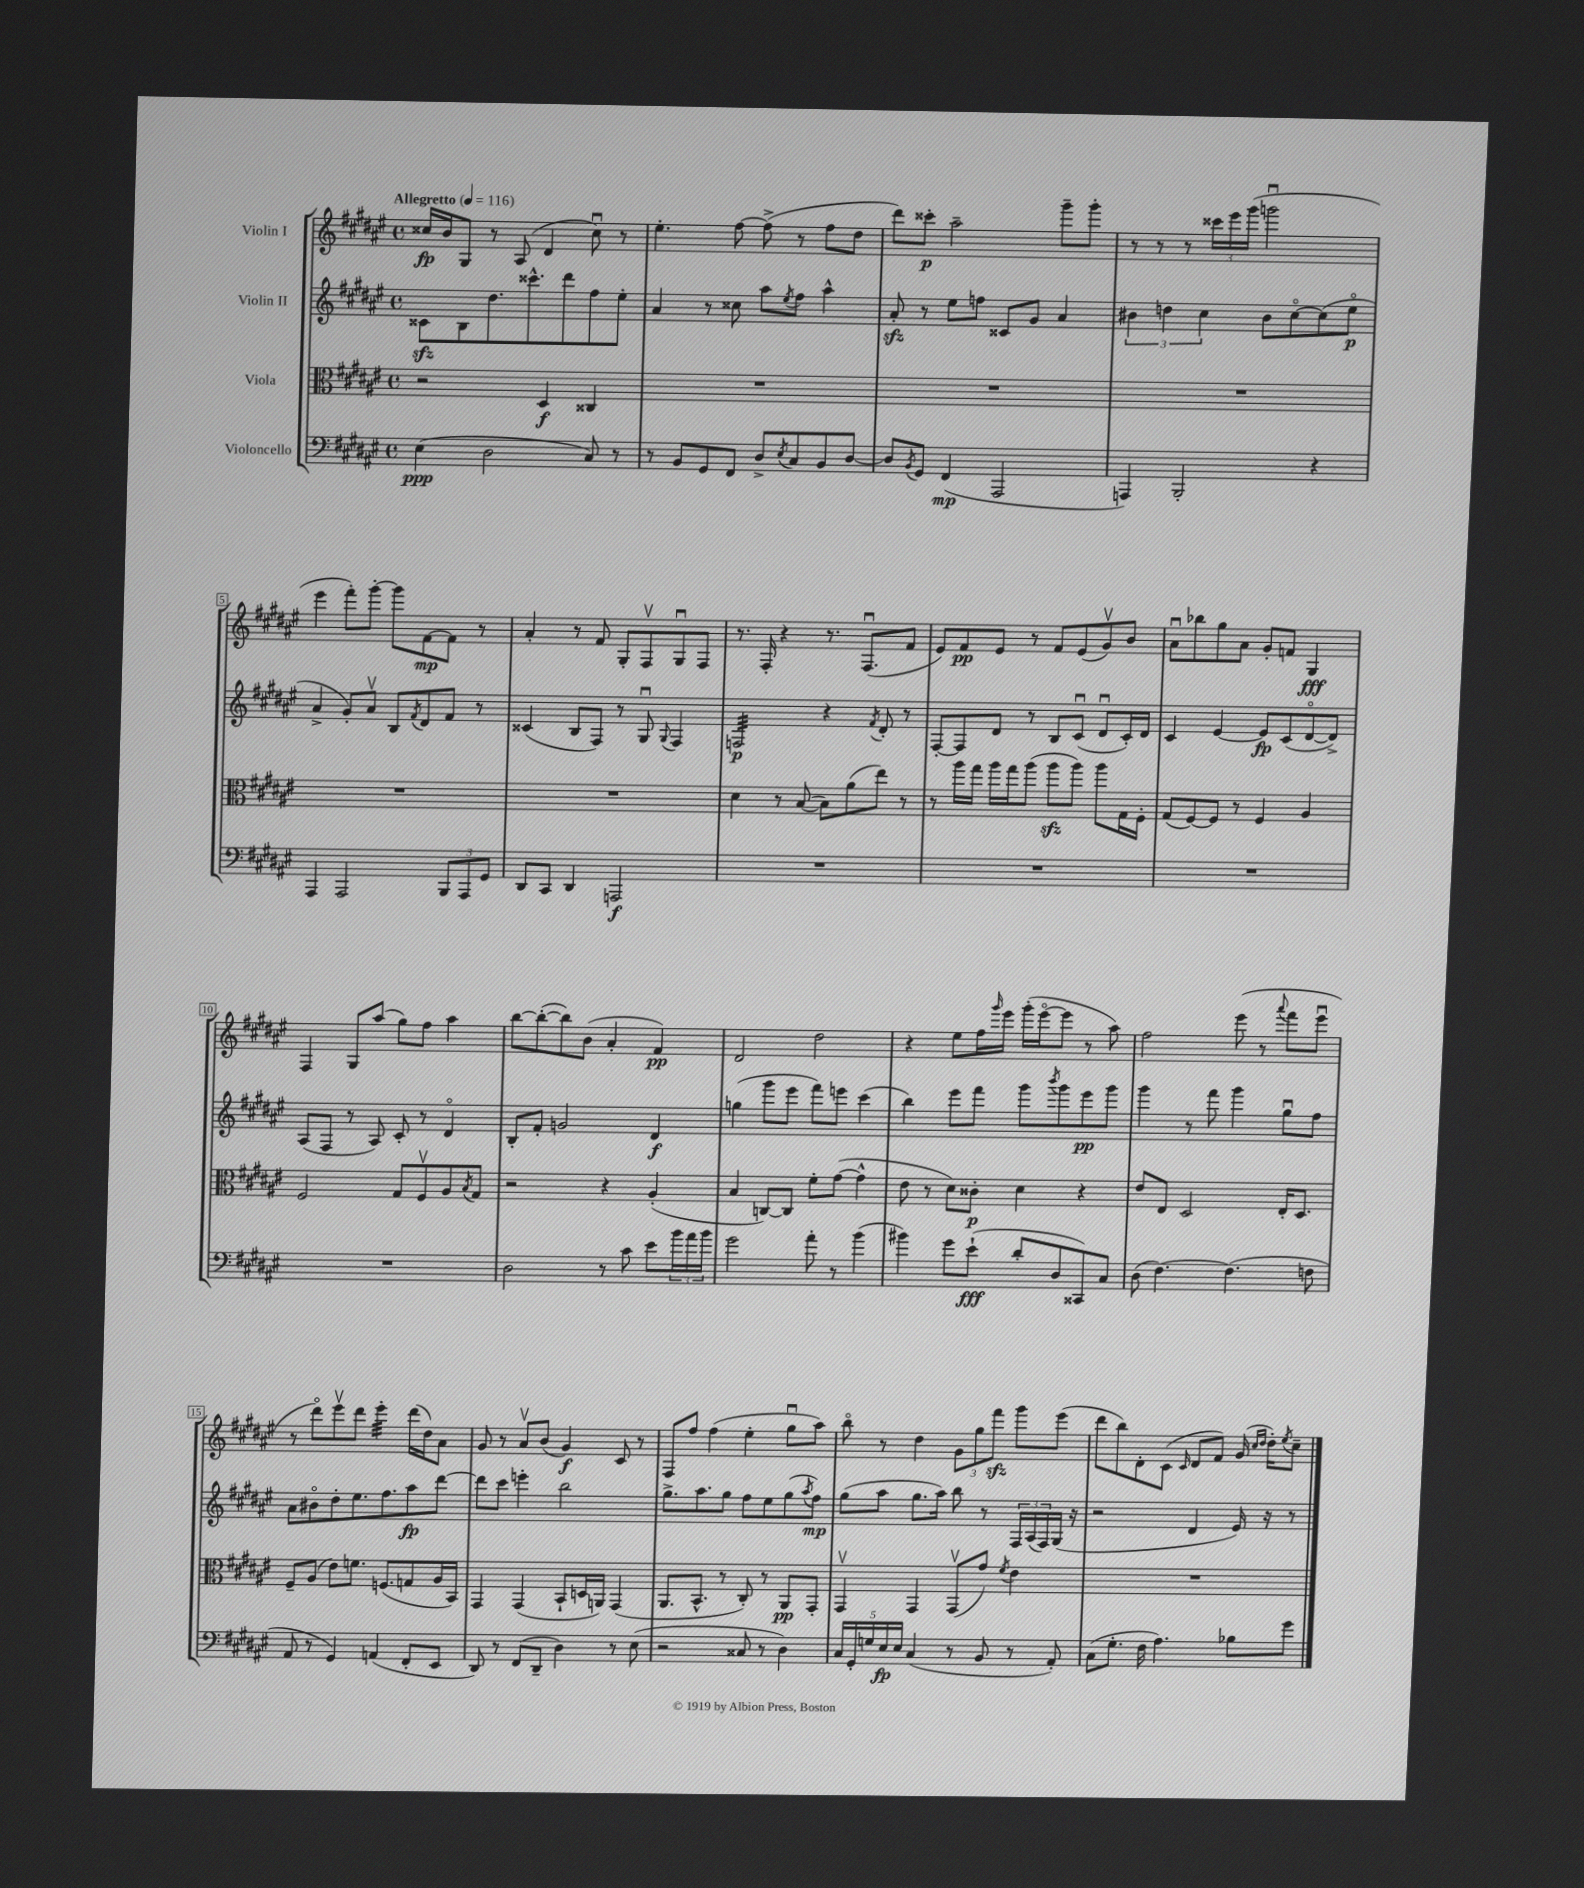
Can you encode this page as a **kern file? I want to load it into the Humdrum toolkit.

**kern	**kern	**kern	**kern
*staff4	*staff3	*staff2	*staff1
*clefF4	*clefC3	*clefG2	*clefG2
*k[f#c#g#d#a#e#]	*k[f#c#g#d#a#e#]	*k[f#c#g#d#a#e#]	*k[f#c#g#d#a#e#]
*M4/4	*M4/4	*M4/4	*M4/4
*met(c)	*met(c)	*met(c)	*met(c)
*MM116	*MM116	*MM116	*MM116
(4E#\	2r	8c##\L	16cc##/LL
.	.	.	16b/J
.	.	8B\	8G#/J
2D#\	.	8.dd#\	8r
.	.	.	(8A#/
.	.	8.ccc##^^\	.
.	4D#/	.	4d#/
.	.	8ddd#\	.
8C#/)	4C##/	8ff#\	8cc##u\)
8r	.	8ee#'\J	8r
=	=	=	=
8r	1r	4a#/	4.ee#'\
8BB/L	.	.	.
8GG#/	.	8r	.
8FF#/J	.	8cc##\	[8ff#\
8D#^/L	.	8aa#\L	(8ff#^\]
8qE#/	.	8qee#/	.
8C#/	.	8ff#\J	8r
8BB/	.	4aa#^^\	8ff#\L
[8D#/J	.	.	8dd#\J
=	=	=	=
8D#/]L	1r	8a#'/	8ddd#\L)
8qBB/	.	.	.
8GG#/J	.	8r	8ccc##'\J
(4FF#/	.	8ee#\L	2aa#~\
.	.	8ff\J	.
2AAA#/	.	8c##/L	.
.	.	8g#/J	.
.	.	4a#/	8ggg#~\L
.	.	.	8ggg#'\J
=	=	=	=
4AAA/)	1r	6b#\	8r
.	.	.	8r
.	.	6dd\	.
2BBB'/	.	.	8r
.	.	6cc#\	.
.	.	.	24ccc##\LL
.	.	.	24eee#\
.	.	.	(24ggg#\JJ
.	.	8b#\L	2gggu\
.	.	[8cc#o\	.
4r	.	(8cc#\]	.
.	.	8ee#o\J	.
=	=	=	=
4AAA#/	1r	4a#^/	4eee#\
2AAA#/	.	8g#'/L)	8fff#'\L)
.	.	8a#v/J	[8ggg#'\J
.	.	8B/L	8ggg#\]L
.	.	8qf#/	.
.	.	8d#/	[8f#\
12BBB/L	.	8f#/J	8f#\]J
12AAA#/	.	.	.
.	.	8r	8r
12GG#/J	.	.	.
=	=	=	=
8DD#/L	1r	(4c##/	4a#'/
8CC#/J	.	.	.
4DD#/	.	8B/L	8r
.	.	8F#/J)	8f#/
2AAA/	.	8r	8G#'/L
.	.	8G#u/	8F#v/
.	.	8qqG#/	.
.	.	4F#/	8G#u/
.	.	.	8F#/J
=	=	=	=
1r	4d#\	2F/	8.r
.	.	.	16F#'/
.	8r	.	4r
.	([8B/	.	.
.	8B\]L)	4r	8.r
.	(8a#\	.	.
.	.	.	(8.F#u/L
.	.	8qf#/	.
.	8ee#\J)	8d#'/	.
.	8r	8r	8f#/J
=	=	=	=
1r	8r	[8F#'/L	8e#/L)
.	16aa#\LL	8F#/]	8f#/
.	16gg#\JJ	.	.
.	16aa#\LL	8d#/J	8e#/J
.	16gg#\J	.	.
.	(8aa#\J	8r	8r
.	8aa#\L	8B/L	8f#/L
.	8aa#\J)	(8c#u/J	(8e#/
.	8aa#\L	8d#u/L	8g#v/)
.	16G#\L	16c#'/L)	8b/J
.	16F#'\JJ	16d#/JJ	.
=	=	=	=
1r	(8G#/L	4c#/	8a#u\L
.	[8F#/)	.	8bb-\
.	8F#/]J	[4e#/	8gg#\
.	8r	.	8a#\J
.	4F#/	8e#/]L	8g#'/L
.	.	(8c#/	8f/J
.	4A#/	[8d#o/	4G#/
.	.	8d#^/]J)	.
=	=	=	=
1r	2F#/	(8A#/L	4F#/
.	.	8F#/J	.
.	.	8r	8G#/L
.	.	8A#/)	(8aa#/J
.	8G#/L	8c#'/	8gg#\L)
.	8F#v/	8r	8ff#\J
.	8A#/	4d#o/	4aa#\
.	8qB/	.	.
.	8G#/J	.	.
=	=	=	=
2D#\	2r	8B'/L	[8bb\L
.	.	8f#'/J	(8bb'\_
.	.	2g/	8bb\])
.	.	.	(8b\J
8r	4r	.	4a#'/
8c#\	.	.	.
8e#\L	(4A#'/	4d#/	4f#/)
24b\L	.	.	.
24a#\	.	.	.
24b\JJ	.	.	.
=	=	=	=
2g#\	4B/	(4gg\	2d#/
.	[8C/L)	8ggg#\L	.
.	8C/]J	8eee#\J	.
8a#'\	8f#'\L	8fff#\L)	2dd#\
8r	([8g#\J	8eee\J	.
(4b\	4g#^^\]	(4ccc#\	.
=	=	=	=
4b#\)	8e#\	4bb\)	4r
.	8r	.	.
8g#\L	8d#\L)	8eee#\L	8ee#\L
(8e#`\J	8c##'\J	8fff#\J	16ff#\L
.	.	.	16qqggg#/
.	.	.	16eee#\JJ
8d#'/L	4d#\	8ggg#\L	(16ggg#'\LL
.	.	.	[16eee#o\J
.	.	8qbbb/	.
8D#/	.	8ggg#\	8eee#\]J
8CC##/)	4r	8eee#\	8r
8C#/J	.	8ggg#\J	8aa#\)
=	=	=	=
(8D#\	8e#/L	4ggg#\	2ff#\
[4.F#\)	8E#/J	.	.
.	2D#/	8r	.
.	.	8fff#\	.
(4.F#\]	.	4ggg#\	(8eee#\
.	.	.	8r
.	.	.	8qqaaa#/
.	16E#'/LK	8gg#u\L	8fff#\L
.	8.D#/J	.	.
8F\	.	8ff#\J	8eee#u\J
=	=	=	=
8AA#/	8F#~/L	8a#\L	8r
8r	(8A#/J	8b#o\	8ddd#o\L)
4GG#/)	8e#\L)	8dd#'\	8eee#v\
.	8.f\J	8.ee#\	8ddd#\J
(4AA/	.	.	4eee#'\
.	(8.F/L	8.ff#\	.
8FF#'/L	8G/	8aa#\	(16ddd#\LL
.	.	.	16dd#\J)
8EE#/J	16A#/L	[8ddd#\J	8a#\J
.	16BB/JJ)	.	.
=	=	=	=
8DD#/)	4GG#/	8ddd#\]L	8g#/
8r	.	8ccc#\J	8r
(8FF#/L	(4GG#/	4eee'\	8a#v/L
8DD#~/J	.	.	(8b/J
4D#\)	8BB`/L	2bb\	4g#/)
.	16D/L	.	.
.	16AA/JJ)	.	.
8r	(4GG#/	.	8c#/
(8E#\	.	.	8r
=	=	=	=
2r	8.AA#/L	8.gg#^\L	8F#/L
.	.	.	8ff#/J
.	8.BB^^/J	8.aa#\	.
.	.	.	(4ff#\
.	8r	8gg#\J	.
8C##/	8C#'/)	8ff#\L	4ee#'\
8r	8r	8ee#\	.
4D#\)	8AA#/L	(8gg#\	8gg#u\L
.	.	8qaa#/	.
.	8GG#'/J	8ff#\J)	8aa#\J)
=	=	=	=
20C#/LL	4GG#v/	(8gg#\L	8bbo\
20GG#'/	.	.	.
20G/	.	.	.
.	.	8aa#\J	8r
20E#/	.	.	.
20E#/JJ	.	.	.
(4C#/	4GG#/	8.gg#\L	4dd#\
.	.	16aa#\Jk)	.
8r	(8GG#v/L	8bb\	12g#\L
.	.	.	12gg#\
8BB/	8g#/J)	8r	.
.	.	.	12fff#\J
.	8qf#/	.	.
8r	4e#\	24F#/LL	8ggg#\L
.	.	(24A#/	.
.	.	24F#/)	.
8AA#'/)	.	(16G#/JJ	(8eee#\J
.	.	16r	.
=	=	=	=
(8C#\L	1r	2r	8ddd#\L
8.G#'\J	.	.	8bb\)
.	.	.	8d#'\
16F#\	.	.	.
4.A#\)	.	.	(8c#\J
.	.	.	16qqc#/
.	.	4d#/	8d#/L
.	.	.	8f#/J)
8B-\L	.	16e#/)	(16g#/
.	.	.	16qqcc#/LL
.	.	.	16qqdd#/JJ
.	.	16r	16dd#'\LK)
.	.	.	8qee#/
8g#\J	.	8r	8cc#~\J
==	==	==	==
*-	*-	*-	*-
